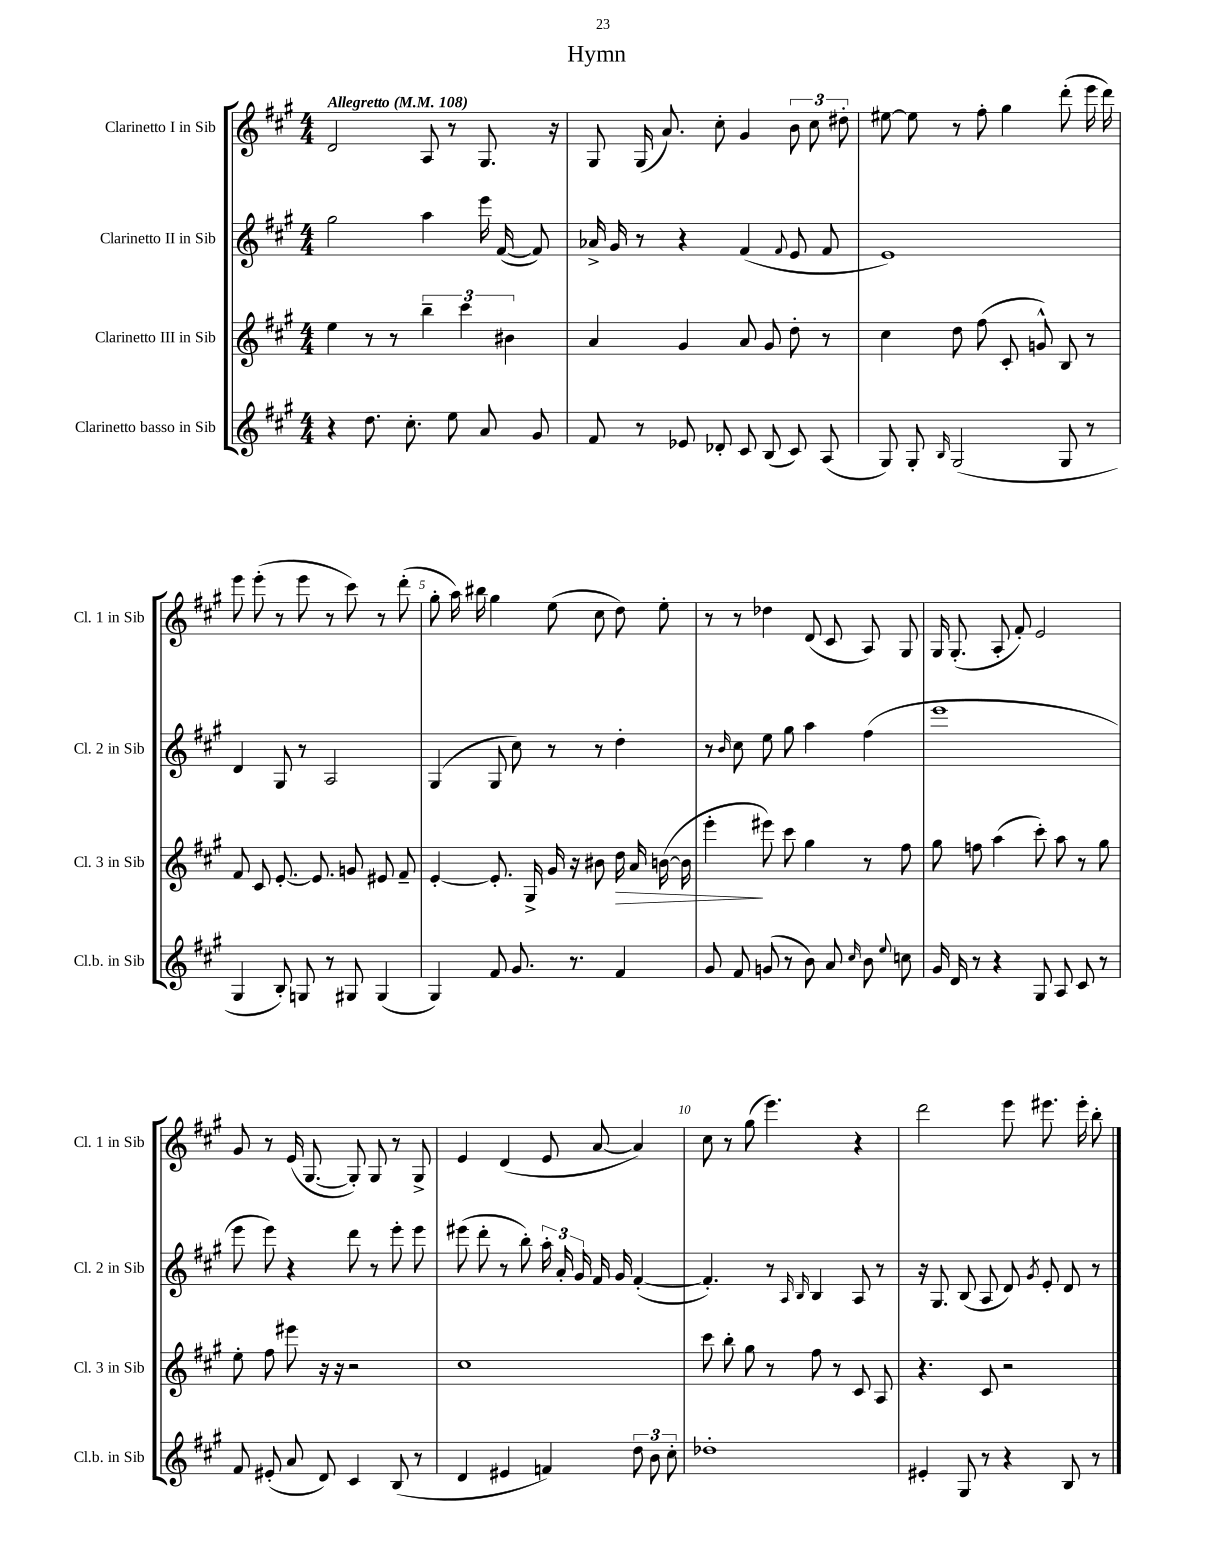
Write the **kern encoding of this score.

**kern	**kern	**kern	**kern
*staff4	*staff3	*staff2	*staff1
*clefG2	*clefG2	*clefG2	*clefG2
*k[f#c#g#]	*k[f#c#g#]	*k[f#c#g#]	*k[f#c#g#]
*M4/4	*M4/4	*M4/4	*M4/4
*MM108	*MM108	*MM108	*MM108
4r	4ee\	2gg#\	2d/
8.dd\	8r	.	.
.	8r	.	.
8.cc#'\	.	.	.
.	6bb~\	4aa\	8A/
8ee\	.	.	8r
.	6ccc#\	.	.
8a/	.	16eee\	8.G#/
.	.	([16f#/	.
.	6b#\	.	.
8g#/	.	8f#/])	.
.	.	.	16r
=	=	=	=
8f#/	4a/	16a-^/	8G#/
.	.	16g#/	.
8r	.	8r	(16G#/
.	.	.	8.a/)
8e-/	4g#/	4r	.
8d-'/	.	.	8cc#'\
8c#/	8a/	(4f#/	4g#/
(8B/	8g#/	.	.
.	.	8qqf#/	.
8c#/)	8dd'\	8e/	12b\
.	.	.	12cc#\
(8A/	8r	8f#/	.
.	.	.	12dd#'\
=	=	=	=
8G#/)	4cc#\	1e)	[8ee#\
8G#'/	.	.	8ee#\]
16qqB/	.	.	.
(2G#/	8dd\	.	8r
.	(8ff#\	.	8ff#'\
.	8c#'/	.	4gg#\
.	8g^^/)	.	.
8G#/	8B/	.	(8ddd'\
8r	8r	.	16eee\
.	.	.	16ddd\)
=	=	=	=
4G#/	8f#/	4d/	8eee\
.	8c#/	.	(8eee'\
8B'/)	[8.e'/	8G#/	8r
8G/	.	8r	8eee\
.	8.e/]	.	.
8r	.	2A/	8r
8G#/	8g/	.	8ccc#\)
(4G#/	8e#/	.	8r
.	8f#~/	.	(8ddd'\
=	=	=	=
4G#/)	[4e'/	(4G#/	8gg#'\
.	.	.	16aa\)
.	.	.	16bb#\
8f#/	8.e'/]	8G#/	4gg#\
8.g#/	.	8cc#\)	.
.	16G#^/	.	.
.	16g#/	8r	(8ee\
8.r	16r	.	.
.	8b#\	8r	8cc#\
4f#/	16dd\	4dd'\	8dd\)
.	16a/	.	.
.	([16b\	.	8ee'\
.	16b\]	.	.
=	=	=	=
8g#/	4eee'\	8r	8r
.	.	16qqb/	.
8f#/	.	8cc#\	8r
(8g/	8eee#\)	8ee\	4dd-\
8r	8ccc#\	8gg#\	.
8b\)	4gg#\	4aa\	(8d/
8a/	.	.	8c#/
16qqcc#/	.	.	.
8b\	8r	(4ff#\	8A/)
8qqee/	.	.	.
8cc\	8ff#\	.	8G#/
=	=	=	=
16g#/	8gg#\	1eee	16G#/
16d/	.	.	(8.G#'/
8r	8ff\	.	.
4r	(4aa\	.	8A'/
.	.	.	8f#'/)
8G#/	8ccc#'\)	.	2e/
8A/	8aa\	.	.
8c#/	8r	.	.
8r	8gg#\	.	.
=	=	=	=
8f#/	8ee'\	8eee\	8g#/
(8e#'/	8ff#\	8eee\)	8r
8a/	8eee#\	4r	(16e/
.	.	.	[8.G#/
8d/)	16r	.	.
.	16r	.	.
4c#/	2r	8ddd\	8G#'/])
.	.	8r	8G#/
(8B/	.	8eee'\	8r
8r	.	8eee\	8G#^/
=	=	=	=
4d/	1cc#	(8eee#\	4e/
.	.	8ddd'\	.
4e#/	.	8r	(4d/
.	.	8bb'\)	.
4f/)	.	24aa'\	8e/
.	.	24a'/	.
.	.	24g#/	.
.	.	16f#/	[8a/
.	.	16g#/	.
12dd\	.	([4f#'/	4a/])
12b\	.	.	.
12cc#'\	.	.	.
=	=	=	=
1dd-'	8ccc#\	4.f#'/])	8cc#\
.	8bb'\	.	8r
.	8gg#\	.	(8gg#\
.	8r	8r	4.eee\)
.	.	16qqA/	.
.	.	16qqB/	.
.	8ff#\	4B/	.
.	8r	.	.
.	8c#/	8A/	4r
.	8A/	8r	.
=	=	=	=
4e#'/	4.r	16r	2ddd\
.	.	8.G#/	.
8G#/	.	(8B/	.
8r	8c#/	8A/	.
4r	2r	8d/)	8eee\
.	.	8qg#/	.
.	.	8e'/	8.eee#\
8B/	.	8d/	.
.	.	.	16eee#'\
8r	.	8r	8bb'\
==	==	==	==
*-	*-	*-	*-
